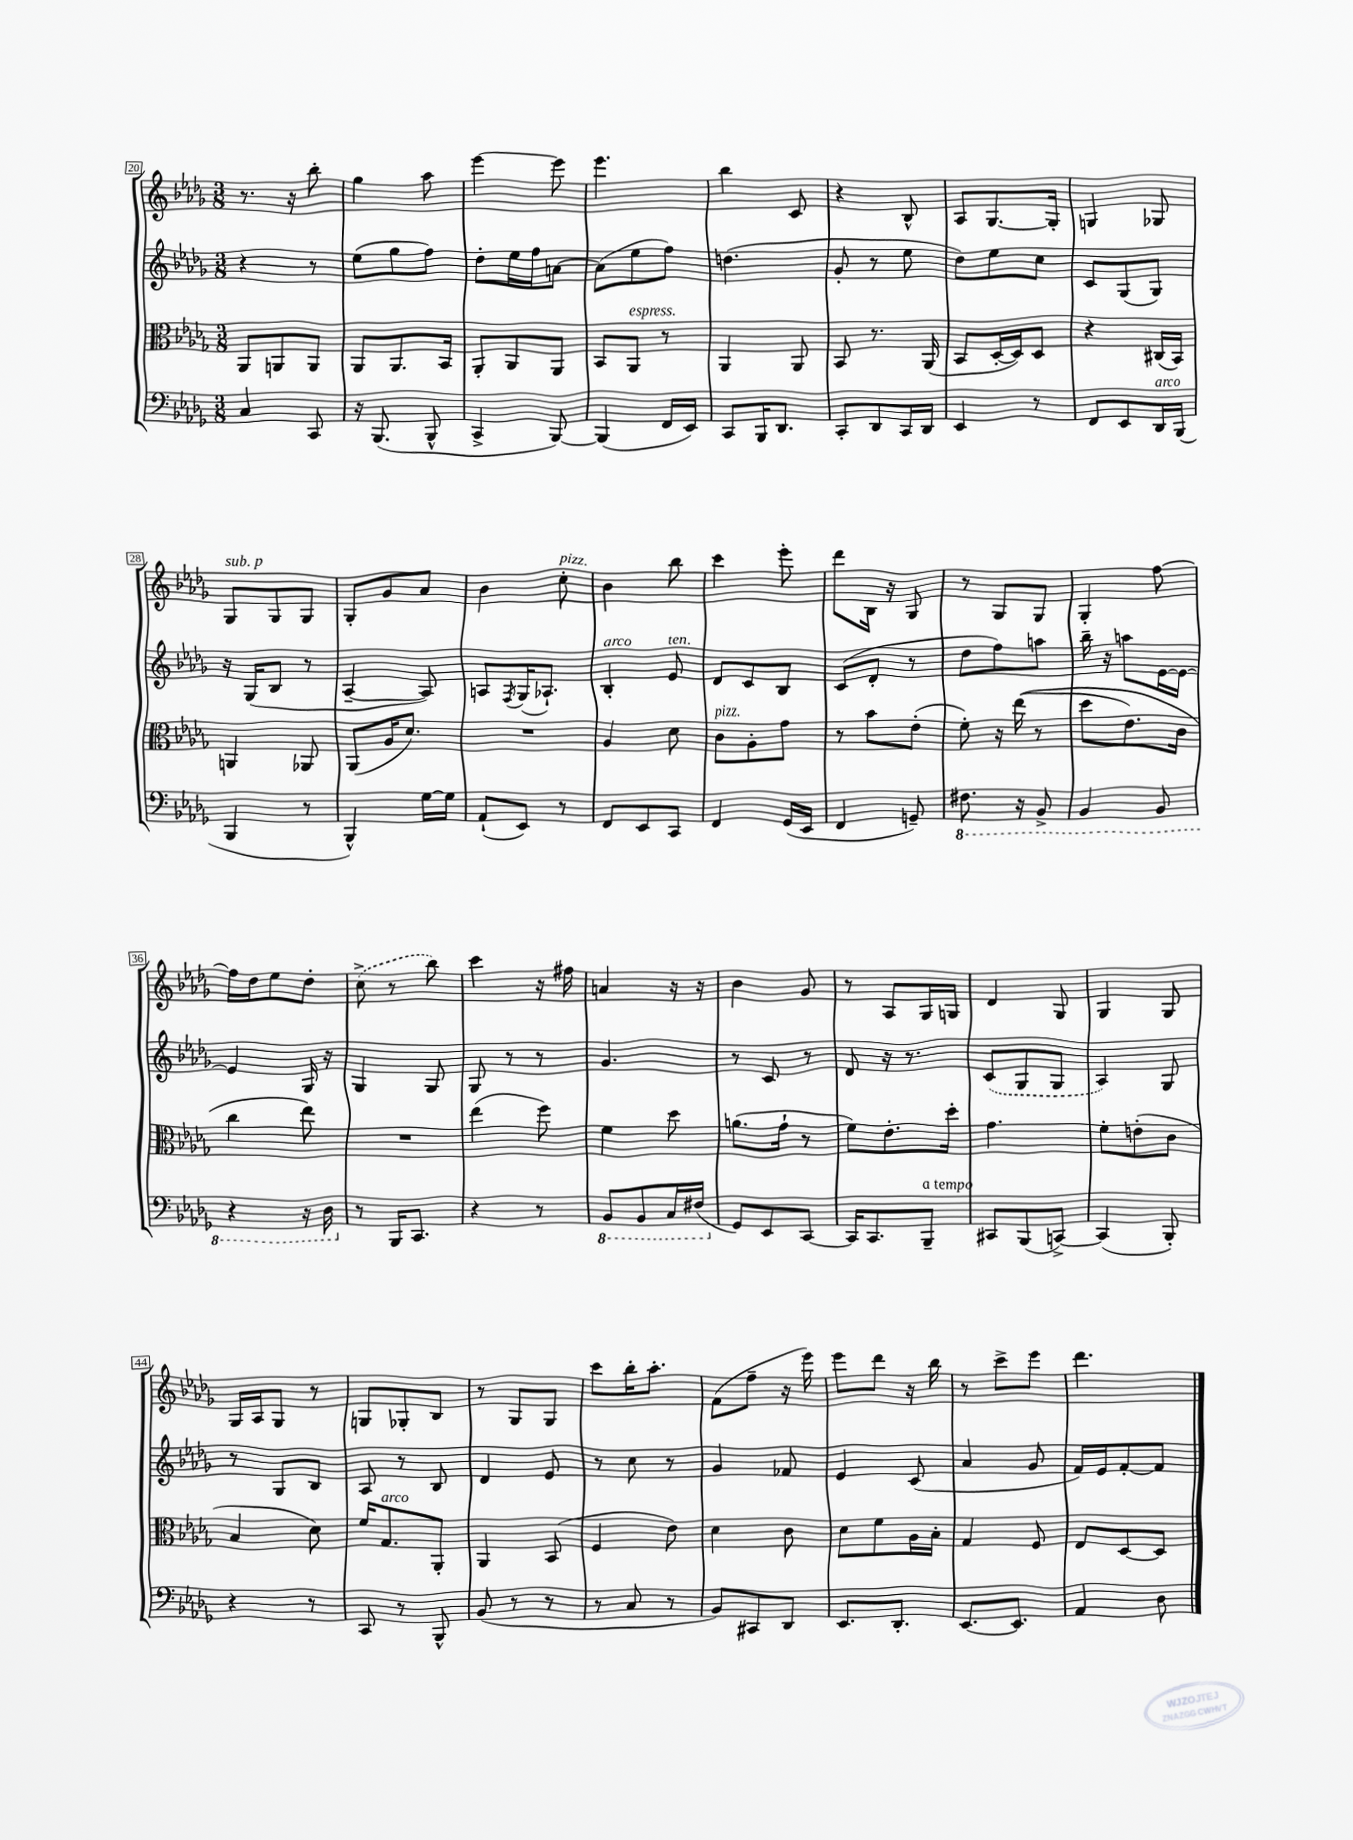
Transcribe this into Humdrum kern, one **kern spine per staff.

**kern	**kern	**kern	**kern
*staff4	*staff3	*staff2	*staff1
*clefF4	*clefC3	*clefG2	*clefG2
*k[b-e-a-d-g-]	*k[b-e-a-d-g-]	*k[b-e-a-d-g-]	*k[b-e-a-d-g-]
*M3/8	*M3/8	*M3/8	*M3/8
4C/	8AA-/L	4r	8.r
.	8AA/	.	.
.	.	.	16r
8CC/	8AA/J	8r	8bb-'\
=	=	=	=
16r	8AA-/L	(8ee-\L	4gg-\
(8.BBB-/	.	.	.
.	8.AA-/	8gg-\	.
8BBB-^^/	.	8ff\J)	8aa-\
.	16BB-/Jk	.	.
=	=	=	=
4CC^/	8AA-'/L	8dd-'\L	[4eee-\
.	8AA-/	16ee-\L	.
.	.	16ff\J	.
[8BBB-/)	8AA-/J	[8a\J	8eee-\]
=	=	=	=
(4BBB-/]	8BB-/L	(8a\]L	4.eee-\
.	8AA-/J	8ee-\	.
16FF/LL	8r	8ff\J)	.
16EE-/JJ)	.	.	.
=	=	=	=
8CC/L	4AA-/	(4.dd\	4bb-\
16BBB-/K	.	.	.
8.DD-/J	.	.	.
.	8AA-/	.	8c/
=	=	=	=
8CC'/L	8BB-/	8g-'/	4r
8DD-/	8.r	8r	.
16CC/L	.	8ee-\	8B-^^/
16DD-/JJ	(16AA-/	.	.
=	=	=	=
4EE-/	8BB-/L	8dd-\L)	8A-/L
.	[16D-'/L	8ee-\	[8.G-/
.	16D-/]J)	.	.
8r	8D-/J	8cc\J	.
.	.	.	16G-'/]Jk
=	=	=	=
8FF/L	4r	8c/L	4G/
8EE-/	.	(8G-/	.
16DD-/L	(16C#/LL	8G-/J)	8G-/
(16BBB-/JJ	16BB-/JJ)	.	.
=	=	=	=
4BBB-/	4AA/	16r	8G-/L
.	.	(16G-/LK	.
.	.	8B-/J	8G-/
8r	8AA-/	8r	8G-/J
=	=	=	=
4BBB-^^/)	(8AA-/L	[4A-~/	8G-'/L
.	16A-/K	.	8g-/
.	8.d-/J)	.	.
[16G-\LL	.	8A-/])	8a-/J
16G-\]JJ	.	.	.
=	=	=	=
(8AA-`/L	4.r	8A/L	4b-\
.	.	8qF/	.
8EE-/J)	.	(16G-/K	.
.	.	8.A-`/J)	.
8r	.	.	8cc'\
=	=	=	=
8FF/L	4A-/	4B-'/	4b-\
8EE-/	.	.	.
8CC/J	8d-\	8e-/	8bb-\
=	=	=	=
4FF/	8c\L	8d-/L	4ccc\
.	8A-'\	8c/	.
(16GG-/LL	8g-\J	8B-/J	8eee-'\
16EE-/JJ	.	.	.
=	=	=	=
4FF/	8r	(8c/L	8ddd-\L
.	8b-\L	8d-'/J	16B-\Jk
.	.	.	16r
8GG~/)	(8e-'\J	8r	8G-/
=	=	=	=
8.FF#\	8f'\)	8dd-\L	8r
.	16r	8ff\)	8G-/L
16r	&((16ee-\	.	.
8BBB-^/	8r	8aa\J	8G-/J
=	=	=	=
4BBB-/	8dd-\L	16bb-~\	4G-'/
.	.	16r	.
.	8.e-\)	8aa\L	.
8BBB-/	.	[16e-\L	[8ff\
.	16c\Jk	16e-\_JJ	.
=	=	=	=
4r	4cc\	4e-/]	16ff\]LL
.	.	.	16dd-\J
.	.	.	8ee-\
16r	8ee-\&)	16G-/	8dd-'\J
16DD-\	.	16r	.
=	=	=	=
8r	4.r	4G-/	(8cc^\
16BBB-/LK	.	.	8r
8.CC/J	.	.	.
.	.	8G-/	8bb-\)
=	=	=	=
4r	(4ee-\	8G-/	4ccc\
.	.	8r	.
8r	8ff\)	8r	16r
.	.	.	16ff#\
=	=	=	=
8BBB-/L	4f\	4.g-/	4a/
8BBB-/	.	.	.
16CC/L	8dd-\	.	16r
(16FF#/JJ	.	.	16r
=	=	=	=
8GG-/L)	(8.a\L	8r	4b-\
8EE-/	.	8c/	.
.	16g-`\Jk	.	.
[8CC/J	8r	8r	8g-/
=	=	=	=
16CC/]LK	8f\L)	8d-/	8r
8.CC/	.	.	.
.	8.e-'\	16r	8A-/L
.	.	8.r	.
8BBB-~/J	.	.	16G-/L
.	16dd-'\Jk	.	16G/JJ
=	=	=	=
8CC#/L	4.g-\	(8c/L	4d-/
(8BBB-/	.	8G-/	.
[8CC^/J)	.	8G-/J	8G-/
=	=	=	=
(4CC/]	8f'\L	4A-/)	4G-/
.	(8e'\	.	.
8BBB-'/)	8c\J	8G-/	8G-/
=	=	=	=
4r	4B-/	8r	16G-/LL
.	.	.	16A-/J
.	.	8G-/L	8G-/J
8r	8d-\)	8B-/J	8r
=	=	=	=
8CC/	16f/LK	8A-/	8G/L
.	8.G-/	.	.
8r	.	8r	8G-'/
8BBB-^^/	8AA-'/J	8B-/	8B-/J
=	=	=	=
(8BB-/	4AA-/	4d-/	8r
8r	.	.	8G-/L
8r	(8BB-/	8e-/	8G-/J
=	=	=	=
8r	4F/	8r	8ccc\L
8C/	.	8cc\	16bb-'\K
.	.	.	8.aa-'\J
8r	8e-\)	8r	.
=	=	=	=
8BB-/L)	4d-\	4g-/	(8f\L
8CC#/	.	.	8ff~\J
8DD-/J	8c\	8f-/	16r
.	.	.	16eee-\)
=	=	=	=
8.EE-/L	8d-\L	4e-/	8eee-\L
.	8f\	.	8ddd-\J
8.DD-'/J	.	.	.
.	16A-\L	(8c/	16r
.	16B-'\JJ	.	16bb-\
=	=	=	=
[8.EE-/L	4G-/	4a-/	8r
.	.	.	8ccc^\L
8.EE-/]J	.	.	.
.	8F/	8g-/	8eee-\J
=	=	=	=
4AA-/	8E-/L	16f/LL)	4.ddd-\
.	.	16e-/J	.
.	[8D-/	[8f'/	.
8D-\	8D-/]J	8f/]J	.
==	==	==	==
*-	*-	*-	*-
